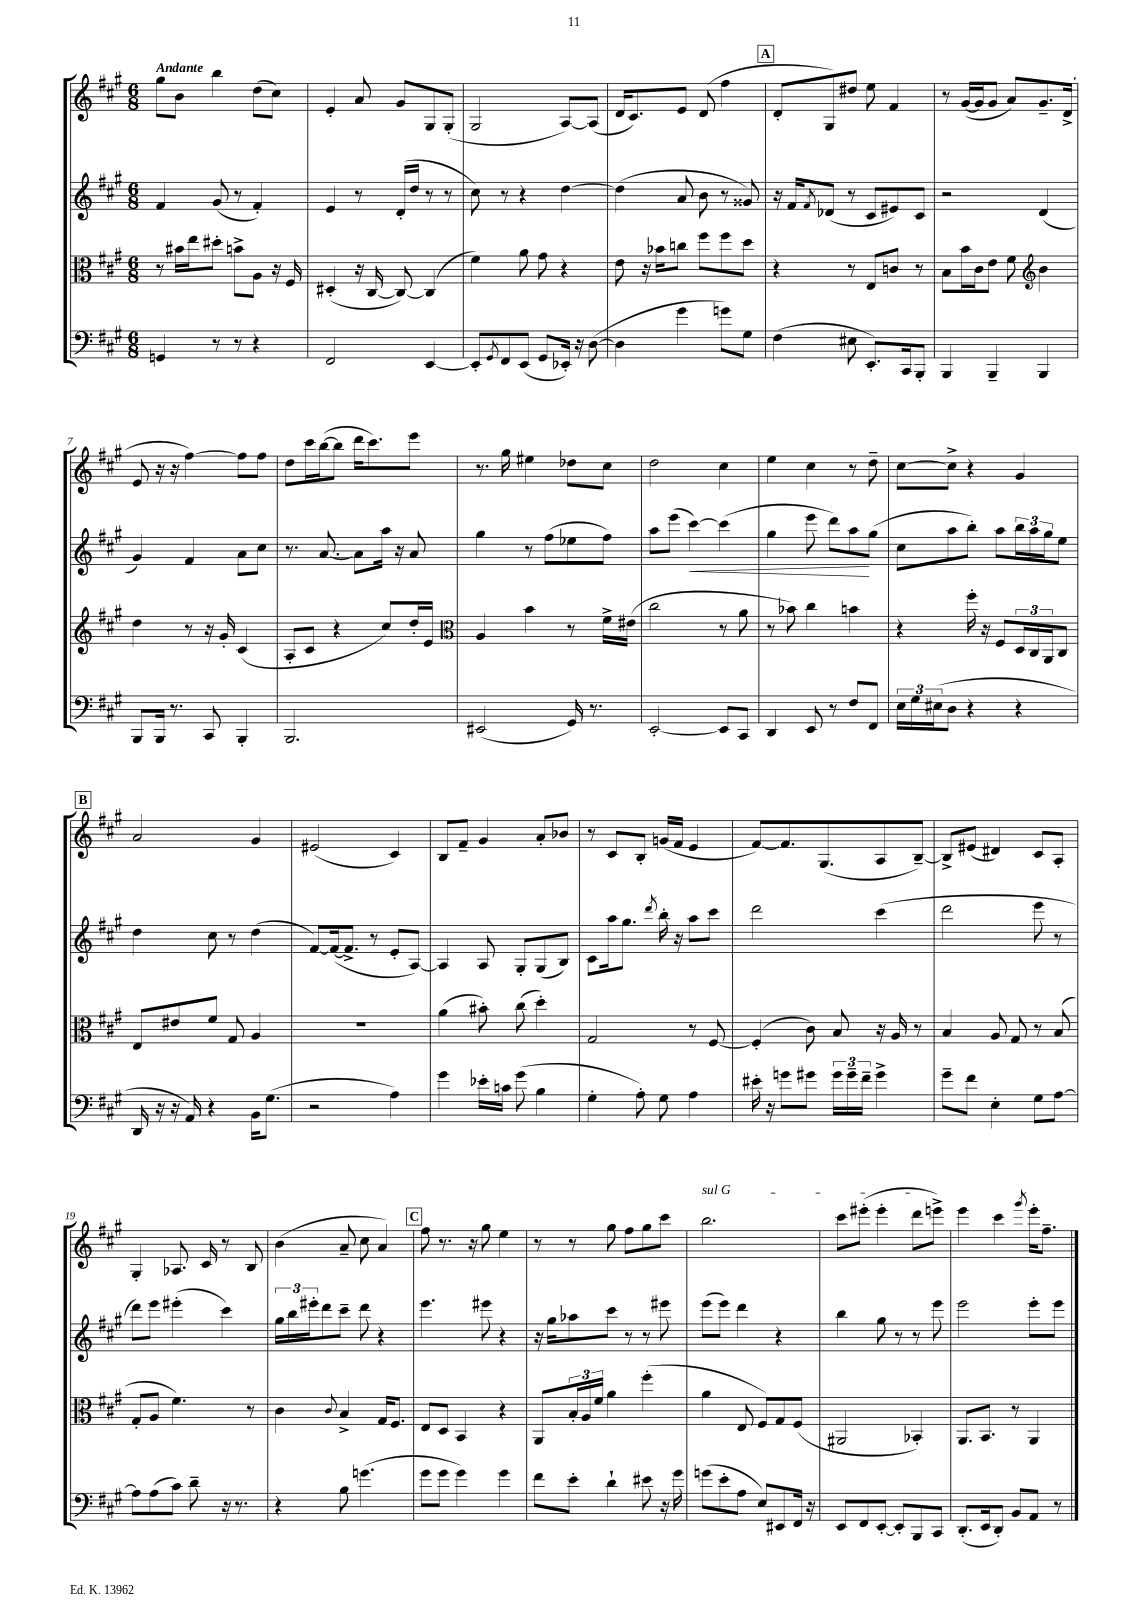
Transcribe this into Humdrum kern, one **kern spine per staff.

**kern	**kern	**kern	**kern
*staff4	*staff3	*staff2	*staff1
*clefF4	*clefC3	*clefG2	*clefG2
*k[f#c#g#]	*k[f#c#g#]	*k[f#c#g#]	*k[f#c#g#]
*M6/8	*M6/8	*M6/8	*M6/8
4GG	8r	4f#	8gg#
.	16b#	.	8b
.	16ee	.	.
8r	8dd#'	(8g#	4bb
8r	8b^	8r	.
4r	8A	4f#')	(8dd
.	16r	.	8cc#)
.	16F#	.	.
=	=	=	=
2FF#	(4D#'	4e	4e'
.	16r	8r	8a
.	[16C#	.	.
.	8C#_)	(16d'	8g#
.	.	16dd	.
[4EE	(4C#]	8r	8G#
.	.	8r	(8G#'
=	=	=	=
8EE']	4f#)	8cc#)	2G#
8qGG#	.	.	.
8FF#	.	8r	.
(8EE	8a	4r	.
8GG#	8g#	.	.
16EE-')	4r	[4dd	[8A)
16r	.	.	.
([8D	.	.	(8A]
=	=	=	=
4D]	8e	(4dd]	16d
.	.	.	8.c#)
.	16r	.	.
.	16b-	.	.
4g#	8cc	8a	8e
.	8ff#	8b	(8d
8g)	8ff#	8r	4ff#
8G#	8dd	8g##)	.
=	=	=	=
(4F#	4r	16r	8d'
.	.	16f#	.
.	.	8qf#	.
.	.	(8d-	8G#)
8E#	8r	8r	8dd#
8.EE')	8E	8c#	8ee
.	8c	8e#)	4f#
16CC#	.	.	.
8BBB'	8r	8c#	.
=	=	=	=
4BBB	8B	2r	8r
.	16b	.	([16g#
.	16c#	.	16g#]
4BBB~	8e	.	8g#
.	8f#	.	8a)
*	*clefG2	*	*
4BBB	4b	(4d	8.g#~
.	.	.	(16d^
=	=	=	=
8BBB	4dd	4g#)	8e
16BBB	.	.	16r
8.r	.	.	16r
.	8r	4f#	[4ff#)
8CC#	16r	.	.
.	16g#'	.	.
4BBB'	(4c#	8a	8ff#]
.	.	8cc#	8ff#
=	=	=	=
2.BBB	8A'	8.r	8dd
.	8c#	.	16ccc#
.	.	[8.a	([16bb
.	4r	.	8bb]
.	.	8a]	16ddd
.	.	.	8.ccc#)
.	8cc#)	16aa	.
.	.	16r	.
.	16dd'	8a	8eee
.	16e	.	.
=	=	=	=
*	*clefC3	*	*
(2EE#	4A	4gg#	8.r
.	.	.	16gg#
.	4b	8r	4ee#
.	.	(8ff#	.
16GG#)	8r	8ee-	8dd-
8.r	.	.	.
.	16f#^	8ff#)	8cc#
.	(16e#	.	.
=	=	=	=
[2EE'	2cc#	8aa	2dd
.	.	(8eee	.
.	.	[4ccc#)	.
8EE]	8r	(4ccc#]	4cc#
8CC#	8a	.	.
=	=	=	=
4DD	8r	4gg#	4ee
.	8b-)	.	.
8EE	4cc#	8eee	4cc#
8r	.	8ddd)	.
8F#	4b	8aa	8r
8FF#	.	(8gg#	8dd~
=	=	=	=
24E	4r	8cc#	[8cc#
24G#	.	.	.
(24E#	.	.	.
8D	.	8aa	8cc#^]
4r	16ff#'	8bb')	4r
.	16r	.	.
.	8F#	8aa	.
4r	24D	24bb	4g#
.	24C#	24aa	.
.	24AA	24gg#	.
.	8C#	8ee	.
=	=	=	=
16DD	8E	4dd	2a
16r	.	.	.
16r	8e#	.	.
16AA)	.	.	.
4r	8f#	8cc#	.
.	8G#	8r	.
16BB	4A	(4dd	4g#
(8.G#	.	.	.
=	=	=	=
2r	2.r	[8f#)	(2e#
.	.	(16f#_	.
.	.	8.f#^]	.
.	.	8r	.
4A)	.	8e'	4c#)
.	.	[8A)	.
=	=	=	=
4g#	(4a	4A]	8B
.	.	.	8f#~
16e-'	8b#')	8A	4g#
16c	.	.	.
(8g#	(8cc#	8G#'	.
4B	4dd')	(8G#	8a'
.	.	8B)	8b-
=	=	=	=
4G#'	2G#	8c#	8r
.	.	16aa	8c#
.	.	8.gg#	.
8A')	.	.	8B'
.	.	8qddd	.
8G#	.	16bb'	(16g
.	.	16r	16f#
4A	8r	8aa	4e
.	[8F#	8ccc#	.
=	=	=	=
16e#'	(4F#']	2ddd	[8f#)
16r	.	.	.
8g	.	.	8.f#]
8g#	8c#)	.	.
.	.	.	(8.G#
24g#	8B	.	.
24g#~	.	.	.
24f#~	.	.	.
4g#^	16r	(4ccc#	8A
.	16A	.	.
.	8r	.	[8B~)
=	=	=	=
8g#~	4B	2ddd	8B^]
8f#	.	.	(8e#
4E'	8A	.	4d#)
.	8G#	.	.
8G#	8r	8eee	8c#
[8A	(8B	8r	8A'
=	=	=	=
8A]	8G#'	8ddd)	4G#'
(8A	8A	8eee	.
8c#)	4.f#)	(4eee#'	8.A-
8d~	.	.	.
.	.	.	16c#
16r	.	4ccc#)	8r
8.r	.	.	.
.	8r	.	8B
=	=	=	=
4r	4c#	24gg#	(4b
.	.	24bb	.
.	.	24eee#'	.
.	.	8ddd	.
.	8qqc#	.	.
8B	4B^	8ccc#~	8a~
(4.g	.	8ddd	8cc#
.	16G#	4r	4a)
.	8.F#	.	.
=	=	=	=
8g#	8E	4.eee	8ff#
8g#	8D	.	8.r
4g#)	4BB	.	.
.	.	.	16r
.	.	8eee#	8gg#
4g#	4r	4r	4ee
=	=	=	=
8f#	8AA	16r	8r
.	.	16gg#	.
8e'	24B'	8aa-	8r
.	24A	.	.
.	24f#	.	.
4d`	4a	8ccc#	8gg#
.	.	8r	8ff#
8e#	(4ff#'	8r	8gg#
16r	.	8eee#	8ccc#
16g#	.	.	.
=	=	=	=
(8g	4a	(8eee	2.bb
8e'	.	8eee)	.
8A	8E	4ddd	.
8E)	8F#)	.	.
8EE#	8G#	4r	.
16FF#	(8F#	.	.
16r	.	.	.
=	=	=	=
8EE	2AA#	4bb	8ccc#
8FF#	.	.	(8eee#'
[8EE'	.	8gg#	4eee#'
8EE']	.	8r	.
8BBB	4BB-')	8r	8ddd
8CC#	.	8eee	8eee^)
=	=	=	=
(8.DD'	8.AA	2eee	4eee
16EE	8.BB	.	.
8DD')	.	.	4ccc#
8BB	8r	.	.
.	.	.	8qggg#
8AA	4AA	8eee'	16eee'
.	.	.	8.ff#~
8r	.	8eee	.
==	==	==	==
*-	*-	*-	*-
